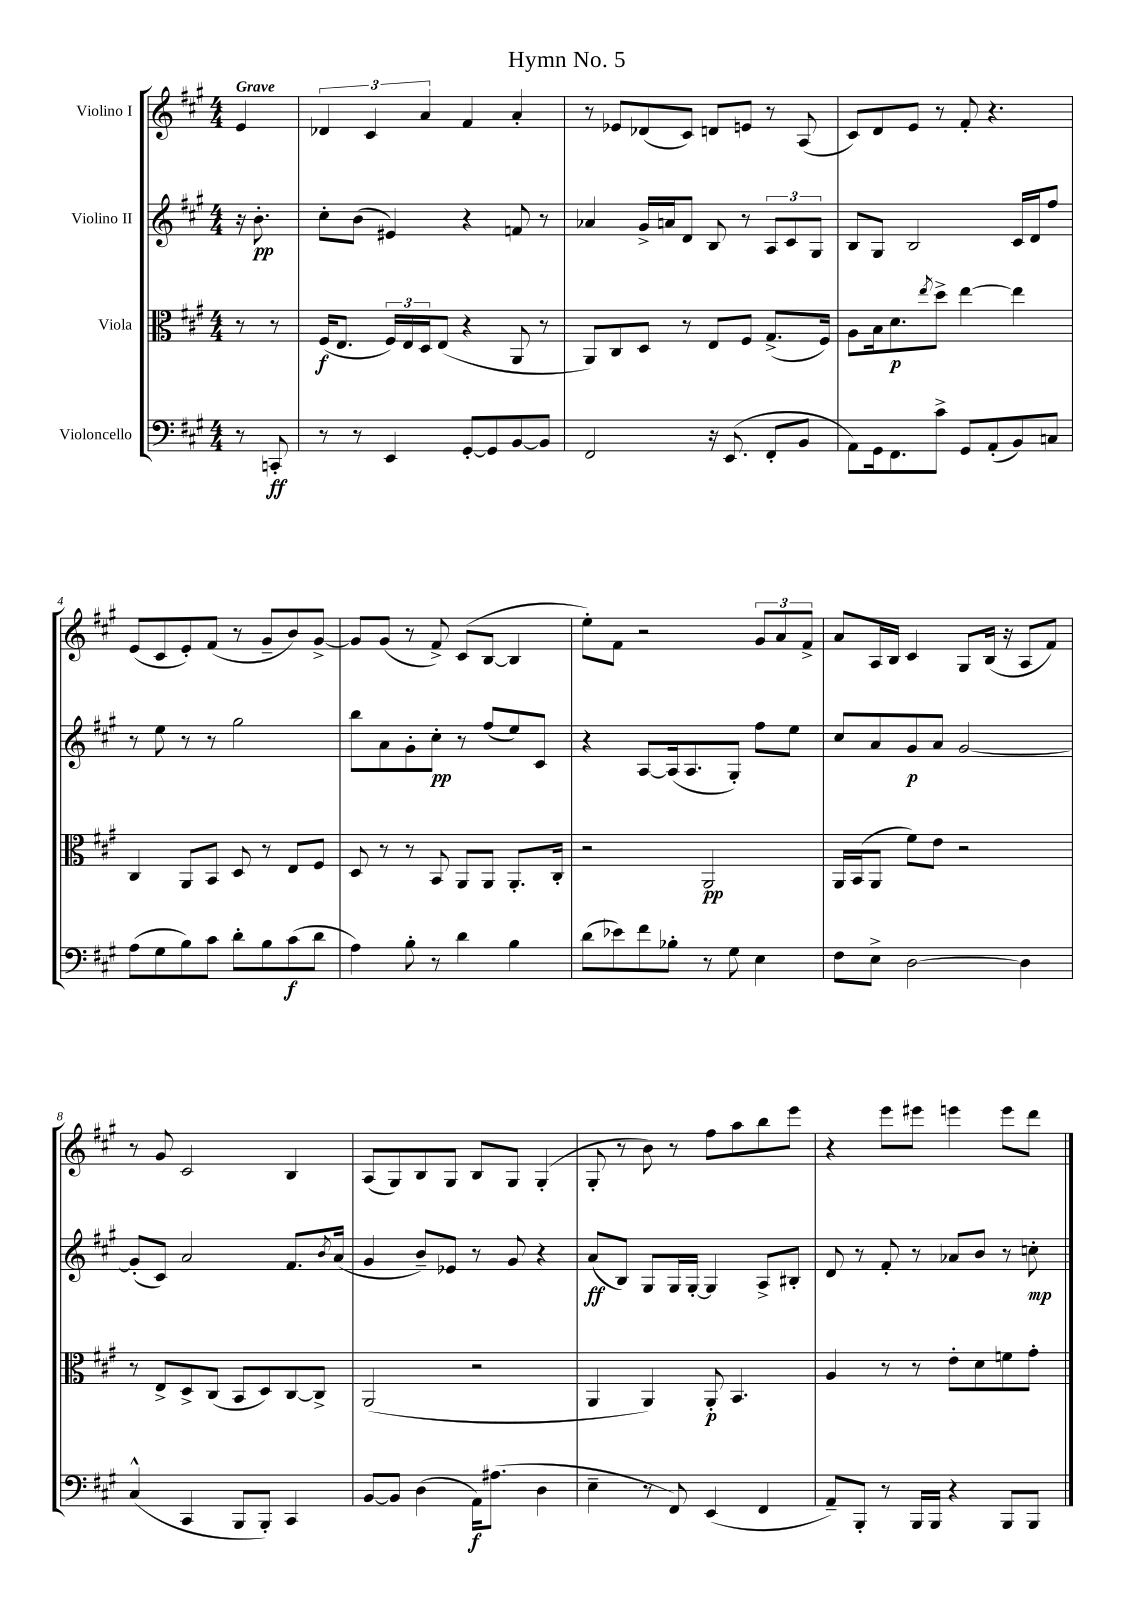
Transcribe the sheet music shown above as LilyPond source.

\header { title = "Hymn No. 5" }
<<
\new StaffGroup <<
\new Staff = "s0" \with { instrumentName = "Violino I" } {
    \clef treble \key a \major \numericTimeSignature \time 4/4 \partial 4 \tempo "Grave"
    e'4 |
    \tuplet 3/2 { des'4 cis'4 a'4 } fis'4 a'4-. |
    r8 ees'8 des'8( cis'8) d'8 e'8 r8 a8( |
    cis'8) d'8 e'8 r8 fis'8-. r4. |
    e'8( cis'8 e'8-.) fis'8( r8 gis'8-- b'8) gis'8~-> |
    gis'8 gis'8( r8 fis'8->) cis'8( b8~ b4 |
    e''8-.) fis'8 r2 \tuplet 3/2 { gis'8 a'8 fis'8-> } |
    a'8 a16 b16 cis'4 gis8 b16( r16 a8 fis'8) |
    r8 gis'8 cis'2 b4 |
    a8( gis8) b8 gis8 b8 gis8 gis4-.( |
    gis8-. r8 b'8) r8 fis''8 a''8 b''8 e'''8 |
    r4 e'''8 eis'''8 e'''4 e'''8 d'''8 \bar "|." |
}
\new Staff = "s1" \with { instrumentName = "Violino II" } {
    \clef treble \key a \major \numericTimeSignature \time 4/4 \partial 4
    r16 b'8.-.\pp |
    cis''8-. b'8( eis'4) r4 f'8 r8 |
    aes'4 gis'16-> a'16 d'8 b8 r8 \tuplet 3/2 { a8 cis'8 gis8 } |
    b8 gis8 b2 cis'16 d'16 fis''8 |
    r8 e''8 r8 r8 gis''2 |
    b''8 a'8 gis'8-. cis''8-.\pp r8 fis''8( e''8) cis'8 |
    r4 a8~ a16( a8. gis8-.) fis''8 e''8 |
    cis''8 a'8 gis'8\p a'8 gis'2~ |
    gis'8-.( cis'8) a'2 fis'8. \acciaccatura { b'8 } a'16( |
    gis'4 b'8--) ees'8 r8 gis'8 r4 |
    a'8\ff( b8) gis8 gis16 gis16~-. gis4 a8-> bis8-. |
    d'8 r8 fis'8-. r8 aes'8 b'8 r8 c''8-.\mp \bar "|." |
}
\new Staff = "s2" \with { instrumentName = "Viola" } {
    \clef alto \key a \major \numericTimeSignature \time 4/4 \partial 4
    r8 r8 |
    fis16\f( e8. \tuplet 3/2 { fis16) e16 d16 } e8( r4 a,8 r8 |
    a,8) cis8 d8 r8 e8 fis8 gis8.->( fis16) |
    a8 b16 d'8.\p \acciaccatura { e''8 } d''8-> e''4~ e''4 |
    cis4 a,8 b,8 d8 r8 e8 fis8 |
    d8 r8 r8 b,8 a,8 a,8 a,8.-. cis16-. |
    r2 a,2\pp |
    a,16 b,16( a,8 fis'8) e'8 r2 |
    r8 e8-> d8-> cis8( b,8 d8) cis8~ cis8-> |
    a,2( r2 |
    a,4 a,4) a,8-.\p b,4. |
    a4 r8 r8 e'8-. d'8 f'8 gis'8-. \bar "|." |
}
\new Staff = "s3" \with { instrumentName = "Violoncello" } {
    \clef bass \key a \major \numericTimeSignature \time 4/4 \partial 4
    r8 c,8-.\ff |
    r8 r8 e,4 gis,8~-. gis,8 b,8~ b,8 |
    fis,2 r16 e,8.( fis,8-. b,8 |
    a,8) gis,16 fis,8. cis'8-> gis,8 a,8-.( b,8) c8 |
    a8( gis8 b8) cis'8 d'8-. b8 cis'8\f( d'8 |
    a4) b8-. r8 d'4 b4 |
    d'8( ees'8) fis'8 bes8-. r8 gis8 e4 |
    fis8 e8-> d2~ d4 |
    cis4-^( cis,4 b,,8 b,,8-.) cis,4 |
    b,8~ b,8 d4( a,16\f) ais8.( d4 |
    e4-- r8 fis,8) e,4( fis,4 |
    a,8--) b,,8-. r8 b,,16 b,,16 r4 b,,8 b,,8 \bar "|." |
}
>>
>>
